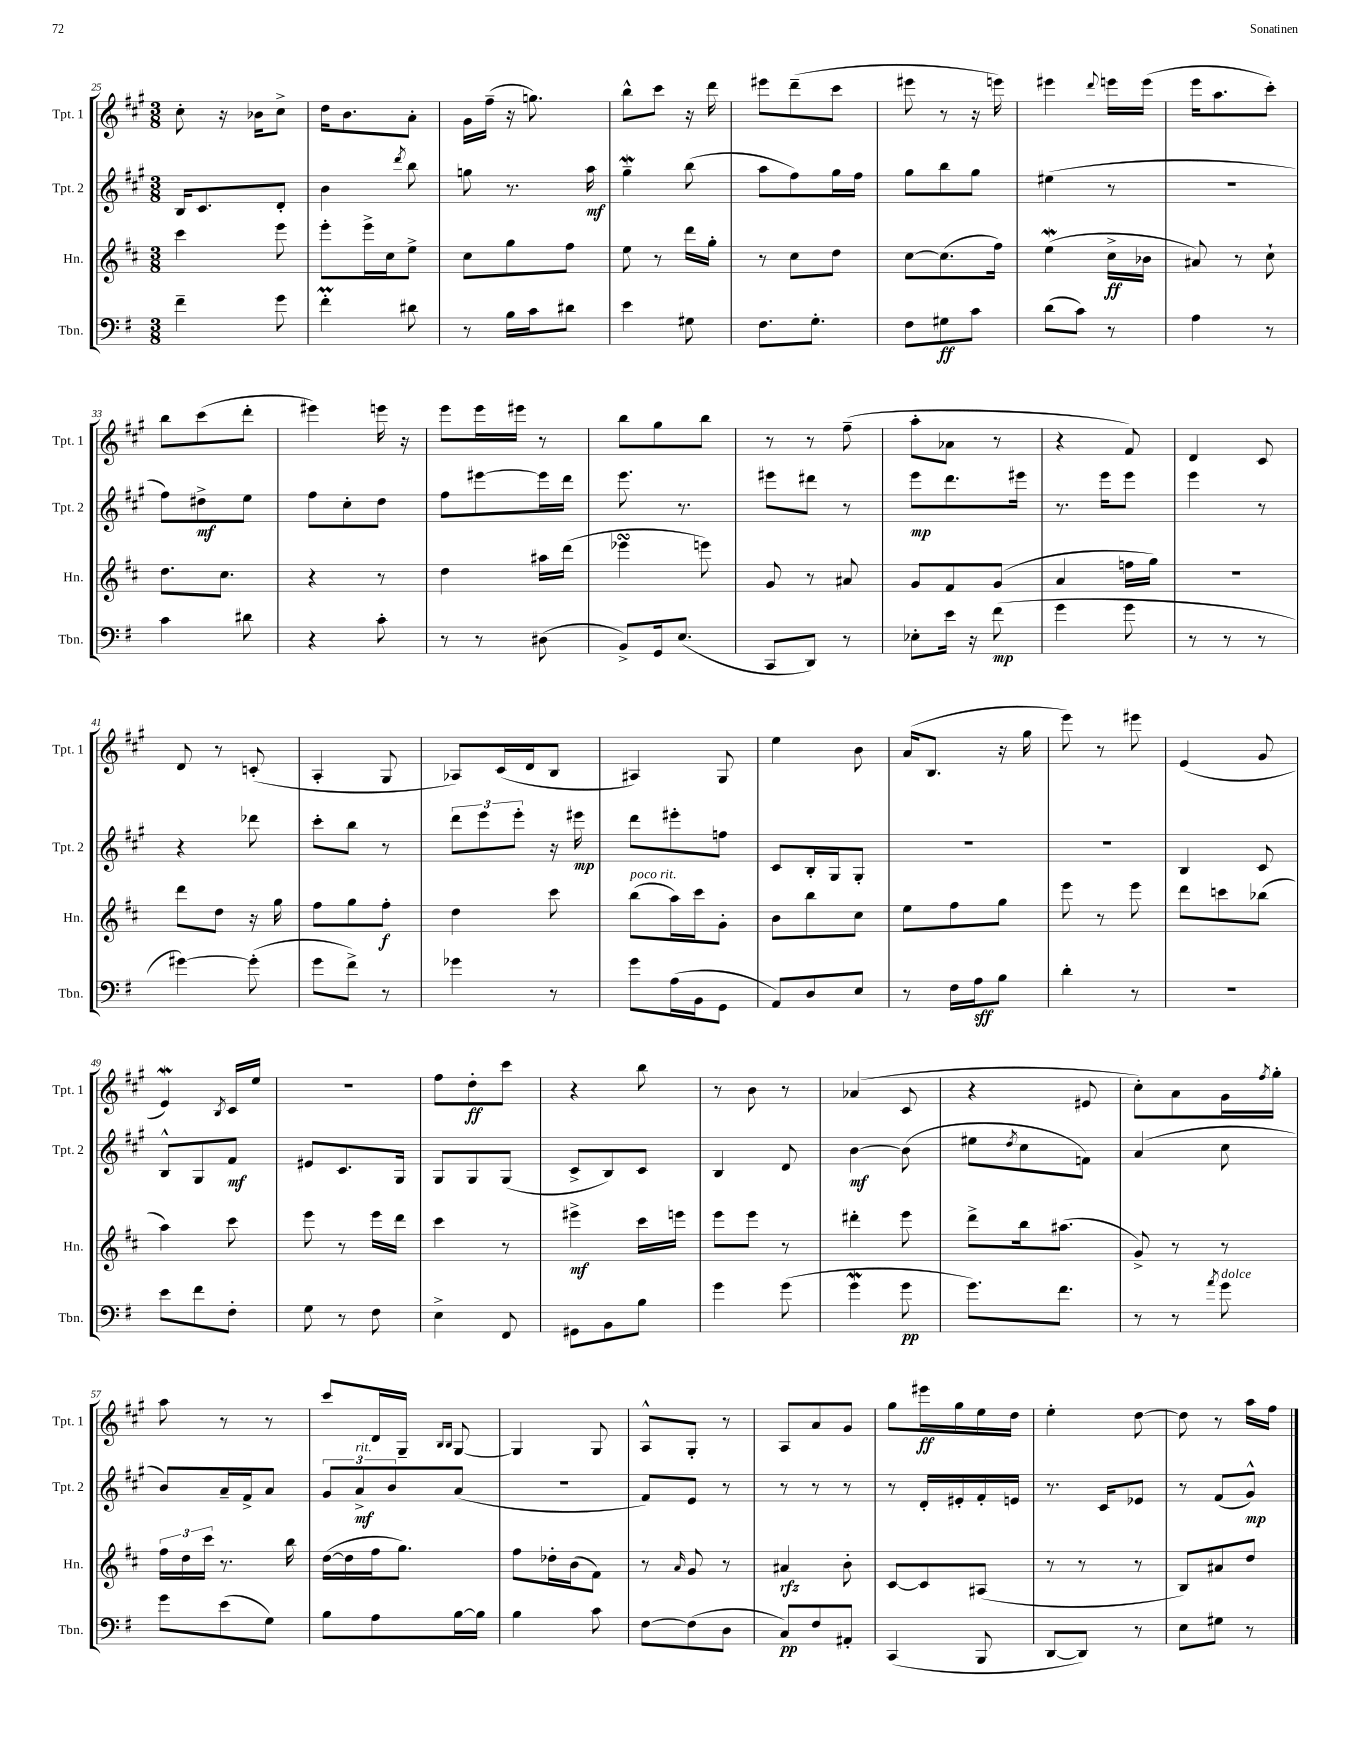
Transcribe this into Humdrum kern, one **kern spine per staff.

**kern	**dynam	**kern	**dynam	**kern	**dynam	**kern	**dynam
*part4	*part4	*part3	*part3	*part2	*part2	*part1	*part1
*staff4	*staff4	*staff3	*staff3	*staff2	*staff2	*staff1	*staff1
*I"Tbn.	*	*I"Hn.	*	*I"Tpt. 2	*	*I"Tpt. 1	*
*I'Tbn.	*	*I'Hn.	*	*I'Tpt. 2	*	*I'Tpt. 1	*
*clefF4	*	*clefG2	*	*clefG2	*	*clefG2	*
*k[f#]	*	*k[f#c#]	*	*k[f#c#g#]	*	*k[f#c#g#]	*
*M3/8	*	*M3/8	*	*M3/8	*	*M3/8	*
=25	=25	=25	=25	=25	=25	=25	=25
4f#~\	.	4ccc#\	.	16B/KL	.	8cc#'\	.
.	.	.	.	8.c#/	.	.	.
.	.	.	.	.	.	16r	.
.	.	.	.	.	.	16b-X\KL	.
8g\	.	8eee\	.	8d'/J	.	8cc#^\J	.
=26	=26	=26	=26	=26	=26	=26	=26
4f#m'\	.	8eee'\L	.	4b\	.	16dd\KL	.
.	.	.	.	.	.	8.b\	.
.	.	16eee^\L	.	.	.	.	.
.	.	16cc#\J	.	.	.	.	.
.	.	.	.	8qddd/	.	.	.
8d#X\	.	8ee^\J	.	8bb\	.	8a'\J	.
=27	=27	=27	=27	=27	=27	=27	=27
8r	.	8cc#\L	.	8ggn\	.	16g#\LL	.
.	.	.	.	.	.	(16ff#~\JJ	.
16B\LL	.	8gg\	.	8.r	.	16r	.
16c\J	.	.	.	.	.	8.ggn\)	.
8d#X\J	.	8ff#\J	.	.	.	.	.
.	.	.	.	16aa\	mf	.	.
=28	=28	=28	=28	=28	=28	=28	=28
4e\	.	8ee\	.	4gg#W~\	.	8bb^^\L	.
.	.	8r	.	.	.	8ccc#\J	.
8G#X\	.	16ddd\LL	.	(8bb\	.	16r	.
.	.	16gg'\JJ	.	.	.	16ddd\	.
=29	=29	=29	=29	=29	=29	=29	=29
8.F#\L	.	8r	.	8aa\L	.	8eee#X\L	.
.	.	8cc#\L	.	8ff#\)	.	(8ddd~\	.
8.G'\J	.	.	.	.	.	.	.
.	.	8dd\J	.	16gg#\L	.	8ccc#\J	.
.	.	.	.	16ff#\JJ	.	.	.
=30	=30	=30	=30	=30	=30	=30	=30
8F#\L	.	[8cc#\L	.	8gg#\L	.	8eee#X\	.
8G#X\	ff	(8.cc#\]	.	8bb\	.	8r	.
8c\J	.	.	.	8gg#\J	.	16r	.
.	.	16ff#\Jk)	.	.	.	16eeen\)	.
=31	=31	=31	=31	=31	=31	=31	=31
(8d\L	.	(4eeW\	.	(4ee#X\	.	4eee#X\	.
8c\J)	.	.	.	.	.	.	.
.	.	.	.	.	.	8qqddd/	.
8r	.	16cc#^\LL	ff	8r	.	16eeen\LL	.
.	.	16b-X\JJ	.	.	.	(16eee\JJ	.
=32	=32	=32	=32	=32	=32	=32	=32
4A\	.	8a#X/)	.	4.r	.	16eee\KL	.
.	.	.	.	.	.	8.aa\	.
.	.	8r	.	.	.	.	.
8r	.	8cc#`\	.	.	.	8ccc#'\J)	.
!!LO:LB:g=z
=33	=33	=33	=33	=33	=33	=33	=33
4c\	.	8.dd\L	.	8ff#\L)	.	8bb\L	.
.	.	.	.	8dd#X^\	mf	(8ccc#\	.
.	.	8.cc#\J	.	.	.	.	.
8d#X\	.	.	.	8ee\J	.	8ddd'\J	.
=34	=34	=34	=34	=34	=34	=34	=34
4r	.	4r	.	8ff#\L	.	4eee#X\)	.
.	.	.	.	8cc#'\	.	.	.
8c'\	.	8r	.	8dd\J	.	16eeen\	.
.	.	.	.	.	.	16r	.
=35	=35	=35	=35	=35	=35	=35	=35
8r	.	4dd\	.	8ff#\L	.	8eee\L	.
8r	.	.	.	[8eee#X\	.	16eee\L	.
.	.	.	.	.	.	16eee#X\JJ	.
(8D#X\	.	16aa#X\LL	.	16eee#\L]	.	8r	.
.	.	(16ddd\JJ	.	16ddd\JJ	.	.	.
=36	=36	=36	=36	=36	=36	=36	=36
8BB^/L)	.	4eee-XsSSs\	.	8.eee\	.	8bb\L	.
16GG/k	.	.	.	.	.	8gg#\	.
(8.E/J	.	.	.	8.r	.	.	.
.	.	8eeen\)	.	.	.	8bb\J	.
=37	=37	=37	=37	=37	=37	=37	=37
8CC/L	.	8g/	.	8eee#X\L	.	8r	.
8DD/J)	.	8r	.	8ddd#X\J	.	8r	.
8r	.	8a#X/	.	8r	.	(8ff#~\	.
=38	=38	=38	=38	=38	=38	=38	=38
8E-X'\L	.	8g/L	.	8eee\L	mp	8aa'\L	.
16e\Jk	.	8f#/	.	8.ddd\	.	8a-X\J	.
16r	.	.	.	.	.	.	.
(8f#\	mp	(8g/J	.	.	.	8r	.
.	.	.	.	16eee#X\Jk	.	.	.
=39	=39	=39	=39	=39	=39	=39	=39
4g\	.	4a/	.	8.r	.	4r	.
.	.	.	.	16eee\KL	.	.	.
8g\	.	16ffn\LL	.	8eee\J	.	8f#/)	.
.	.	16gg\JJ)	.	.	.	.	.
=40	=40	=40	=40	=40	=40	=40	=40
8r	.	4.r	.	4eee\	.	4d/	.
8r	.	.	.	.	.	.	.
8r	.	.	.	8r	.	8c#/	.
!!LO:LB:g=z
=41	=41	=41	=41	=41	=41	=41	=41
[4g#X\)	.	8ddd\L	.	4r	.	8d/	.
.	.	8dd\J	.	.	.	8r	.
(8g#'\]	.	16r	.	8ddd-X\	.	(8cn'/	.
.	.	16gg\	.	.	.	.	.
=42	=42	=42	=42	=42	=42	=42	=42
8g\L	.	8ff#\L	.	8ccc#'\L	.	4A'/	.
8f#^\J)	.	8gg\	.	8bb\J	.	.	.
8r	.	8ff#'\J	f	8r	.	8G#/	.
=43	=43	=43	=43	=43	=43	=43	=43
4g-X\	.	4dd\	.	12ddd\L	.	8A-X/L)	.
.	.	.	.	12eee\	.	.	.
.	.	.	.	.	.	(16c#/L	.
.	.	.	.	12eee'\J	.	.	.
.	.	.	.	.	.	16d/J	.
8r	.	8ccc#\	.	16r	.	8B/J	.
.	.	.	.	16eee#X\	mp	.	.
=44	=44	=44	=44	=44	=44	=44	=44
!	!	!LO:TX:a:i:t=poco rit.	!	!	!	!	!
8g\L	.	(8bb\L	.	8ddd\L	.	4A#X/)	.
(16A\L	.	16aa\L)	.	8eee#X'\	.	.	.
16BB\J	.	16ccc#\J	.	.	.	.	.
8GG\J	.	8g'\J	.	8ffn\J	.	8G#/	.
=45	=45	=45	=45	=45	=45	=45	=45
8AA/L)	.	8b\L	.	8c#/L	.	4ee\	.
8D/	.	8bb\	.	16B'/L	.	.	.
.	.	.	.	16G#/J	.	.	.
8E/J	.	8cc#\J	.	8G#'/J	.	8b\	.
=46	=46	=46	=46	=46	=46	=46	=46
8r	.	8ee\L	.	4.r	.	(16a/KL	.
.	.	.	.	.	.	8.B/J	.
16F#\LL	.	8ff#\	.	.	.	.	.
16A\J	sff	.	.	.	.	.	.
8B\J	.	8gg\J	.	.	.	16r	.
.	.	.	.	.	.	16gg#\	.
=47	=47	=47	=47	=47	=47	=47	=47
4d'\	.	8eee\	.	4.r	.	8eee\)	.
.	.	8r	.	.	.	8r	.
8r	.	8eee\	.	.	.	8eee#X\	.
=48	=48	=48	=48	=48	=48	=48	=48
4.r	.	8ddd\L	.	4B/	.	(4e/	.
.	.	8cccn\	.	.	.	.	.
.	.	(8bb-X\J	.	8c#/	.	8g#/	.
!!LO:LB:g=z
=49	=49	=49	=49	=49	=49	=49	=49
8e\L	.	4aa\)	.	8B^^/L	.	4eW/)	.
8f#\	.	.	.	8G#/	.	.	.
.	.	.	.	.	.	8qB/	.
8F#'\J	.	8ccc#\	.	8f#/J	mf	16c#/LL	.
.	.	.	.	.	.	16ee/JJ	.
=50	=50	=50	=50	=50	=50	=50	=50
8G\	.	8eee\	.	8e#X/L	.	4.r	.
8r	.	8r	.	8.c#/	.	.	.
8F#\	.	16eee\LL	.	.	.	.	.
.	.	16ddd\JJ	.	16G#/Jk	.	.	.
=51	=51	=51	=51	=51	=51	=51	=51
4E^\	.	4ccc#\	.	8G#/L	.	8ff#\L	.
.	.	.	.	8G#/	.	8dd'\	ff
8FF#/	.	8r	.	(8G#/J	.	8ccc#\J	.
=52	=52	=52	=52	=52	=52	=52	=52
8GG#X\L	.	4eee#X^\	mf	8c#^/L	.	4r	.
8BB\	.	.	.	8B/)	.	.	.
8B\J	.	16ccc#\LL	.	8c#/J	.	8bb\	.
.	.	16eeen\JJ	.	.	.	.	.
=53	=53	=53	=53	=53	=53	=53	=53
4g\	.	8eee\L	.	4B/	.	8r	.
.	.	8eee\J	.	.	.	8b\	.
(8g\	.	8r	.	8d/	.	8r	.
=54	=54	=54	=54	=54	=54	=54	=54
4gw\	.	4ddd#X'\	.	[4b\	mf	(4a-X/	.
8g\	pp	8eee\	.	(8b\]	.	8c#/	.
=55	=55	=55	=55	=55	=55	=55	=55
8.g\L)	.	8ddd^\L	.	8ee#X\L	.	4r	.
.	.	.	.	8qdd/	.	.	.
.	.	16bb\k	.	8cc#\	.	.	.
8.f#\J	.	(8.aa#X\J	.	.	.	.	.
.	.	.	.	8fn\J)	.	8e#X/	.
=56	=56	=56	=56	=56	=56	=56	=56
8r	.	8g^/)	.	(4a/	.	8cc#'\L)	.
8r	.	8r	.	.	.	8a\	.
8qa/	.	.	.	.	.	.	.
!LO:TX:a:i:t=dolce	!	!	!	!	!	!	!
8g\	.	8r	.	8cc#\	.	16g#\L	.
.	.	.	.	.	.	8qff#/	.
.	.	.	.	.	.	16gg#'\JJ	.
!!LO:LB:g=z
=57	=57	=57	=57	=57	=57	=57	=57
8g\L	.	24ff#\LL	.	8b/L)	.	8aa\	.
.	.	24dd\	.	.	.	.	.
.	.	24ccc#\JJ	.	.	.	.	.
(8e\	.	8.r	.	16a~/L	.	8r	.
.	.	.	.	16f#^/J	.	.	.
8G\J)	.	.	.	8a/J	.	8r	.
.	.	16bb\	.	.	.	.	.
=58	=58	=58	=58	=58	=58	=58	=58
8B\L	.	([16dd\LL	.	12g#/L	.	8ccc#/L	.
.	.	16dd\]	.	.	.	.	.
!	!	!	!	!LO:TX:a:i:t=rit.	!	!	!
.	.	.	.	12a^/	mf	.	.
8A\	.	16ff#\J	.	.	.	16d/L	.
.	.	.	.	12b/	.	.	.
.	.	8.gg\J)	.	.	.	16G#~/JJ	.
.	.	.	.	.	.	16qqB/LL	.
.	.	.	.	.	.	16qqB/JJ	.
[16B\L	.	.	.	(8a/J	.	[8G#/	.
16B\JJ]	.	.	.	.	.	.	.
=59	=59	=59	=59	=59	=59	=59	=59
4B\	.	8ff#\L	.	4.r	.	4G#/]	.
.	.	16dd-X'\L	.	.	.	.	.
.	.	(16b\J	.	.	.	.	.
8c\	.	8f#\J)	.	.	.	8G#/	.
=60	=60	=60	=60	=60	=60	=60	=60
[8F#\L	.	8r	.	8f#/L)	.	8A^^/L	.
.	.	16qqa/	.	.	.	.	.
(8F#\]	.	8g/	.	8e/J	.	8G#'/J	.
8D\J	.	8r	.	8r	.	8r	.
=61	=61	=61	=61	=61	=61	=61	=61
8C/L)	pp	4a#X/	rfz	8r	.	8A/L	.
8F#/	.	.	.	8r	.	8a/	.
8AA#X'/J	.	8b'\	.	8r	.	8g#/J	.
=62	=62	=62	=62	=62	=62	=62	=62
(4CC/	.	[8c#/L	.	8r	.	8gg#\L	.
.	.	8c#/]	.	16d'/LL	.	16eee#X\L	ff
.	.	.	.	16e#X'/	.	16gg#\	.
8BBB/	.	(8A#X/J	.	16f#'/	.	16ee\	.
.	.	.	.	16en/JJ	.	16dd\JJ	.
=63	=63	=63	=63	=63	=63	=63	=63
[8DD/L	.	8r	.	8.r	.	4ee'\	.
8DD/J])	.	8r	.	.	.	.	.
.	.	.	.	16c#/KL	.	.	.
8r	.	8r	.	8e-X/J	.	[8dd\	.
=64	=64	=64	=64	=64	=64	=64	=64
8E\L	.	8B/L)	.	8r	.	8dd\]	.
8G#X\J	.	8a#X/	.	(8f#/L	.	8r	.
8r	.	8dd/J	.	8g#^^/J)	mp	16aa\LL	.
.	.	.	.	.	.	16ff#\JJ	.
==	==	==	==	==	==	==	==
*-	*-	*-	*-	*-	*-	*-	*-
